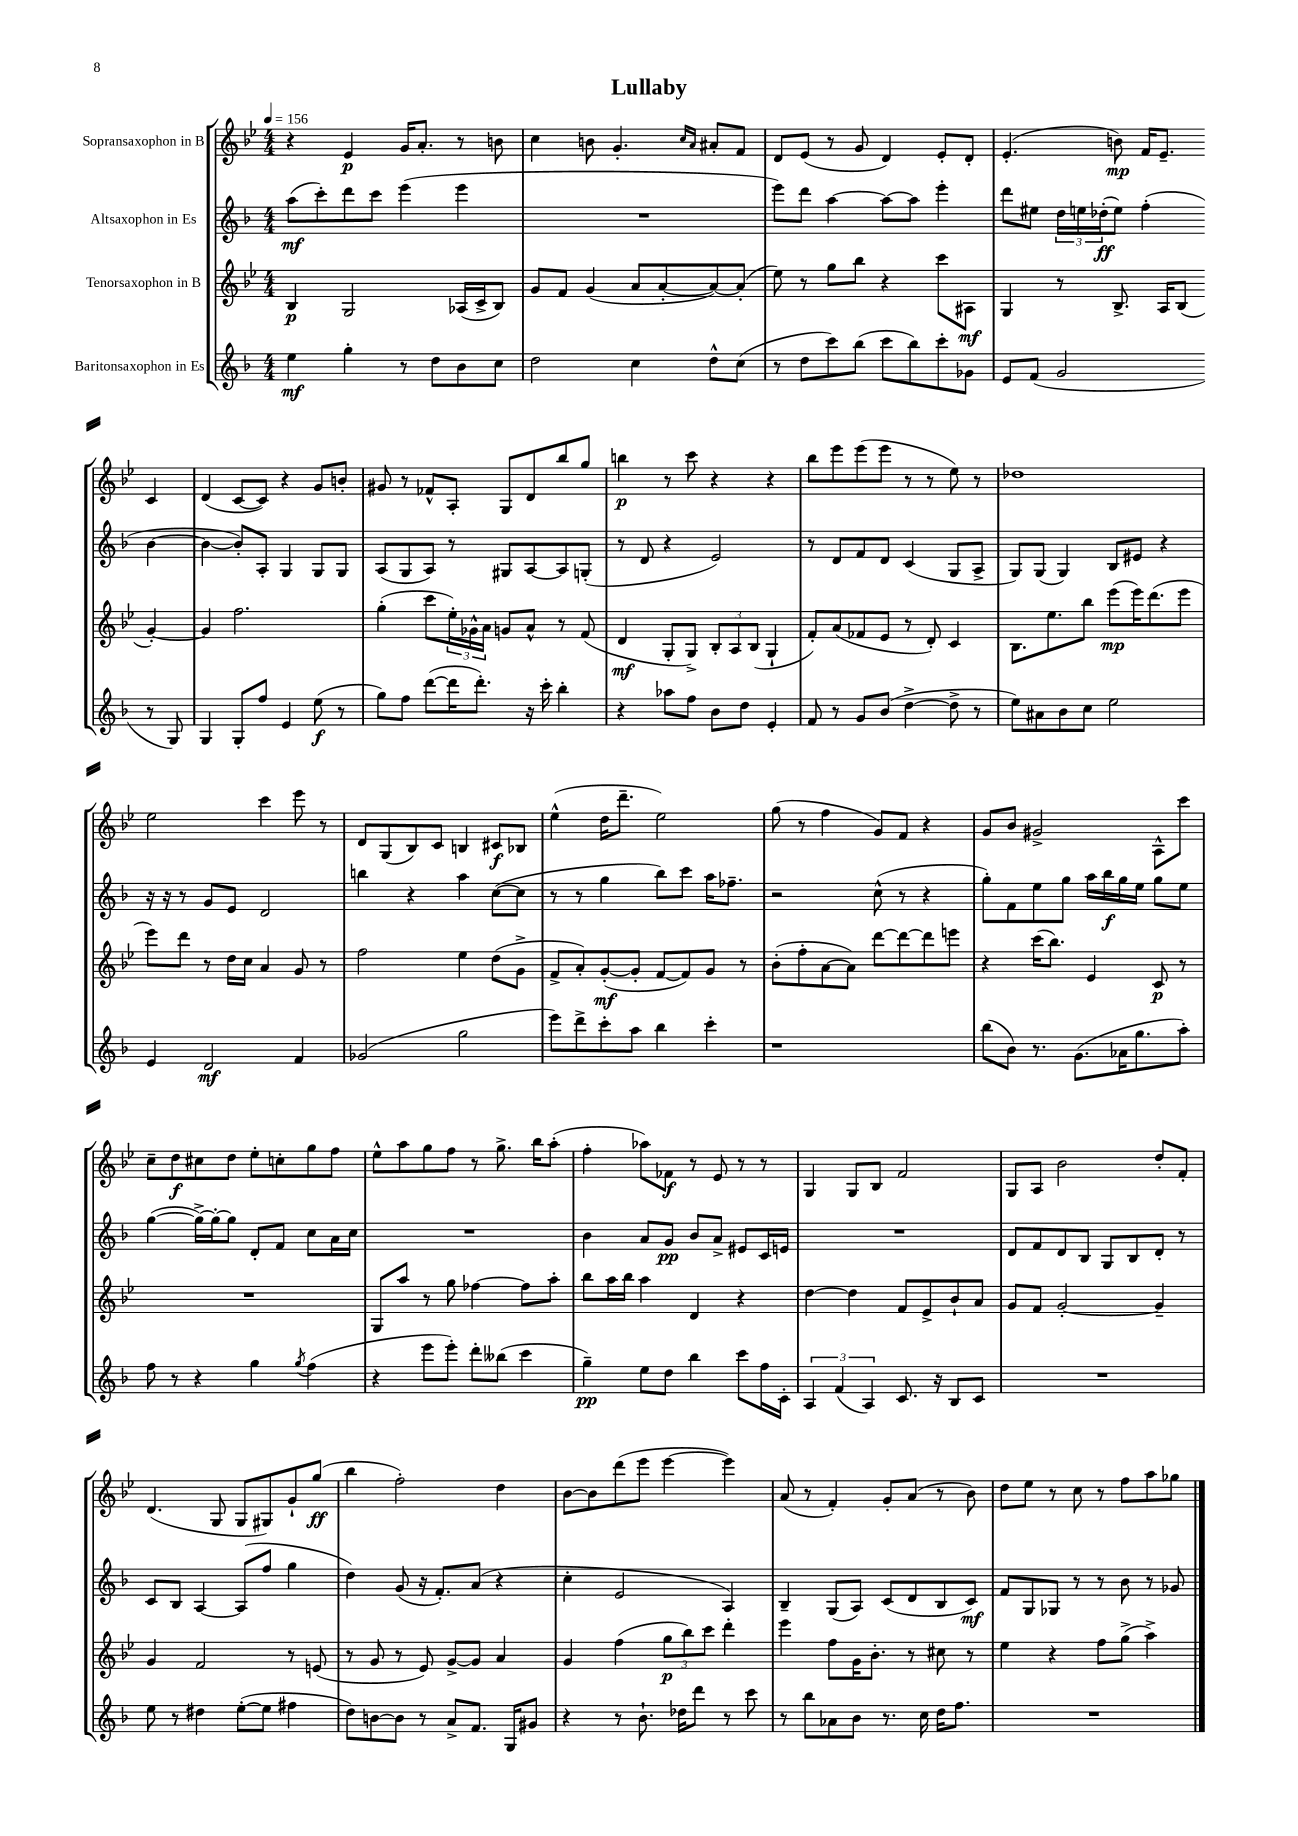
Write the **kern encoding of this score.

**kern	**kern	**kern	**kern
*staff4	*staff3	*staff2	*staff1
*clefG2	*clefG2	*clefG2	*clefG2
*k[b-]	*k[b-e-]	*k[b-]	*k[b-e-]
*M4/4	*M4/4	*M4/4	*M4/4
*MM156	*MM156	*MM156	*MM156
4ee	4B-	(8aa	4r
.	.	8ccc')	.
4gg'	2G	8ddd	4e-
.	.	8ccc	.
8r	.	(4eee	16g
.	.	.	8.a'
8dd	.	.	.
8b-	(16A-	4eee	8r
.	16c^	.	.
8cc	8B-)	.	8b
=	=	=	=
2dd	8g	1r	4cc
.	8f	.	.
.	(4g	.	8b
.	.	.	4.g'
4cc	8a	.	.
.	[8a'	.	.
.	.	.	16qqcc
.	.	.	16qqa
8dd^^	8a_)	.	8a#'
(8cc	(8a']	.	8f
=	=	=	=
8r	8ee-)	8eee)	8d
8dd	8r	8ddd	(8e-
8ccc)	8gg	[4aa	8r
(8bb-	8bb-	.	8g
8ccc	4r	8aa_	4d)
8bb-)	.	8aa]	.
8ccc'	8ccc	4eee'	8e-'
8g-	8A#	.	8d'
=	=	=	=
8e	4G	8ddd	(4.e-'
(8f	.	8ee#	.
2g	8r	24dd	.
.	.	24ee	.
.	.	(24dd-'	.
.	8.B-^	8ee)	8b)
.	.	(4ff'	16f
.	16A	.	8.e-~
.	(8B-	.	.
8r	[4g')	[4b-	4c
8G)	.	.	.
=	=	=	=
4G	4g]	4b-_	(4d
8G'	2.ff	8b-'])	[8c
8ff	.	8A'	8c])
4e	.	4G	4r
(8ee	.	8G	8g
8r	.	8G	8b'
=	=	=	=
8gg)	(4gg'	(8A	8g#
8ff	.	8G	8r
([8ddd	8ccc	8A)	8f-^^
16ddd]	24ee-')	8r	8A'
.	24g-^^	.	.
8.ddd')	.	.	.
.	24a	.	.
.	8g	8G#	8G
16r	8a^^	[8A	8d
16ccc'	.	.	.
4bb-'	8r	8A]	8bb-
.	(8f	(8G'	8gg
=	=	=	=
4r	4d	8r	4bb
.	.	8d	.
8aa-	8G'	4r	8r
8ff	8G^)	.	8ccc
8b-	12B-'	2e)	4r
.	12A	.	.
8dd	.	.	.
.	(12B-	.	.
4e'	4G`	.	4r
=	=	=	=
8f	8f')	8r	8bb-
8r	(8a	8d	8eee-
8g	8f-	8f	(8eee-
(8b-	8e-	8d	8eee-
[4dd^	8r	(4c	8r
.	8d')	.	8r
8dd^]	4c	8G	8ee-)
8r	.	8A^	8r
=	=	=	=
8ee)	8.B-	8G)	1dd-
8a#	.	(8G	.
.	8.ee-	.	.
8b-	.	4G)	.
8cc	8bb-	.	.
2ee	(8eee-	8B-	.
.	16eee-)	8e#	.
.	(8.ddd	.	.
.	.	4r	.
.	8eee-	.	.
=	=	=	=
4e	8eee-)	16r	2ee-
.	.	16r	.
.	8ddd	8r	.
2d	8r	8g	.
.	16dd	8e	.
.	16cc	.	.
.	4a	2d	4ccc
4f	8g	.	8eee-
.	8r	.	8r
=	=	=	=
(2g-	2ff	4bb	8d
.	.	.	(8G
.	.	4r	8B-)
.	.	.	8c
2gg	4ee-	4aa	4B
.	(8dd	([8cc	8c#
.	8g^	8cc]	8B-
=	=	=	=
8eee)	8f^	8r	(4ee-^^
8ddd^	8a')	8r	.
8ccc'	([8g'	4gg	16dd
.	.	.	8.ddd~
8aa	8g']	.	.
4bb-	[8f	8bb-)	2ee-)
.	8f])	8ccc	.
4ccc'	8g	16aa	.
.	.	8.ff-~	.
.	8r	.	.
=	=	=	=
1r	(8b-'	2r	(8gg
.	8ff'	.	8r
.	[8a	.	4ff
.	8a])	.	.
.	[8ddd	(8cc^^	8g)
.	8ddd_	8r	8f
.	8ddd]	4r	4r
.	8eee	.	.
=	=	=	=
(8bb-	4r	8gg')	8g
8b-)	.	8f	8b-
8.r	(16ccc	8ee	2g#^
.	8.bb-)	.	.
.	.	8gg	.
(8.g	.	.	.
.	4e-	16aa	.
.	.	16bb-	.
16a-	.	16gg	.
8.gg	.	16ee	.
.	8c	8gg	8A^^
8aa')	8r	8ee	8ccc
=	=	=	=
8ff	1r	([4gg	8cc~
8r	.	.	8dd
4r	.	16gg^_)	8cc#
.	.	16gg'_	.
.	.	8gg]	8dd
4gg	.	8d'	8ee-'
.	.	8f	8cc'
8qgg	.	.	.
(4ff	.	8cc	8gg
.	.	16a	8ff
.	.	16cc	.
=	=	=	=
4r	8G	1r	8ee-^^
.	8aa	.	8aa
8eee	8r	.	8gg
8eee')	8gg	.	8ff
8ddd'	[4ff-	.	8r
(8bb--	.	.	8.gg^
4ccc	8ff-]	.	.
.	.	.	16bb-
.	8aa'	.	(8aa'
=	=	=	=
4gg~)	8bb-	4b-	4ff'
.	16aa	.	.
.	16bb-	.	.
8ee	4aa	8a	8aa-)
8dd	.	8g	8f-
4bb-	4d	8b-	8r
.	.	8a^	8e-
8ccc	4r	8e#	8r
16ff	.	16c	8r
16c'	.	16e	.
=	=	=	=
6A	[4dd	1r	4G
(6f	.	.	.
.	4dd]	.	8G
6A)	.	.	.
.	.	.	8B-
8.c	8f	.	2f
.	8e-^	.	.
16r	.	.	.
8B-	8b-`	.	.
8c	8a	.	.
=	=	=	=
1r	8g	8d	8G
.	8f	8f	8A
.	[2g'	8d	2b-
.	.	8B-	.
.	.	8G	.
.	.	8B-	.
.	4g~]	8d'	8dd'
.	.	8r	8f'
=	=	=	=
8ee	4g	8c	(4.d
8r	.	8B-	.
4dd#	2f	[4A	.
.	.	.	8G
([8ee'	.	(8A]	8G
8ee]	.	8ff	8G#)
4ff#	8r	4gg	8g`
.	(8e	.	(8gg
=	=	=	=
8dd)	8r	4dd)	4bb-
[8b	8g	.	.
8b]	8r	(8g	2ff')
8r	8e-)	16r	.
.	.	8.f')	.
8a^	[8g^	.	.
8.f	8g]	(8a	.
.	4a	4r	4dd
16G	.	.	.
8g#	.	.	.
=	=	=	=
4r	4g	4cc'	[8b-
.	.	.	8b-]
8r	(4ff	2e	(8ddd
8.b-`	.	.	8eee-
.	12gg	.	[4eee-
16dd-	.	.	.
.	12bb-)	.	.
8ddd	.	.	.
.	12ccc	.	.
8r	4ddd'	4A)	4eee-])
8ccc	.	.	.
=	=	=	=
8r	4eee-	4B-~	(8a
8bb-	.	.	8r
8a-	8ff	(8G	4f')
8b-	16g	8A)	.
.	8.b-'	.	.
8.r	.	(8c	8g'
.	8r	8d	(8a
16cc	.	.	.
16dd	8cc#	8B-	8r
8.ff	.	.	.
.	8r	8c)	8b-)
=	=	=	=
1r	4ee-	8f	8dd
.	.	8G	8ee-
.	4r	8G-	8r
.	.	8r	8cc
.	8ff	8r	8r
.	(8gg^	8b-	8ff
.	4aa^)	8r	8aa
.	.	8g-	8gg-
==	==	==	==
*-	*-	*-	*-
